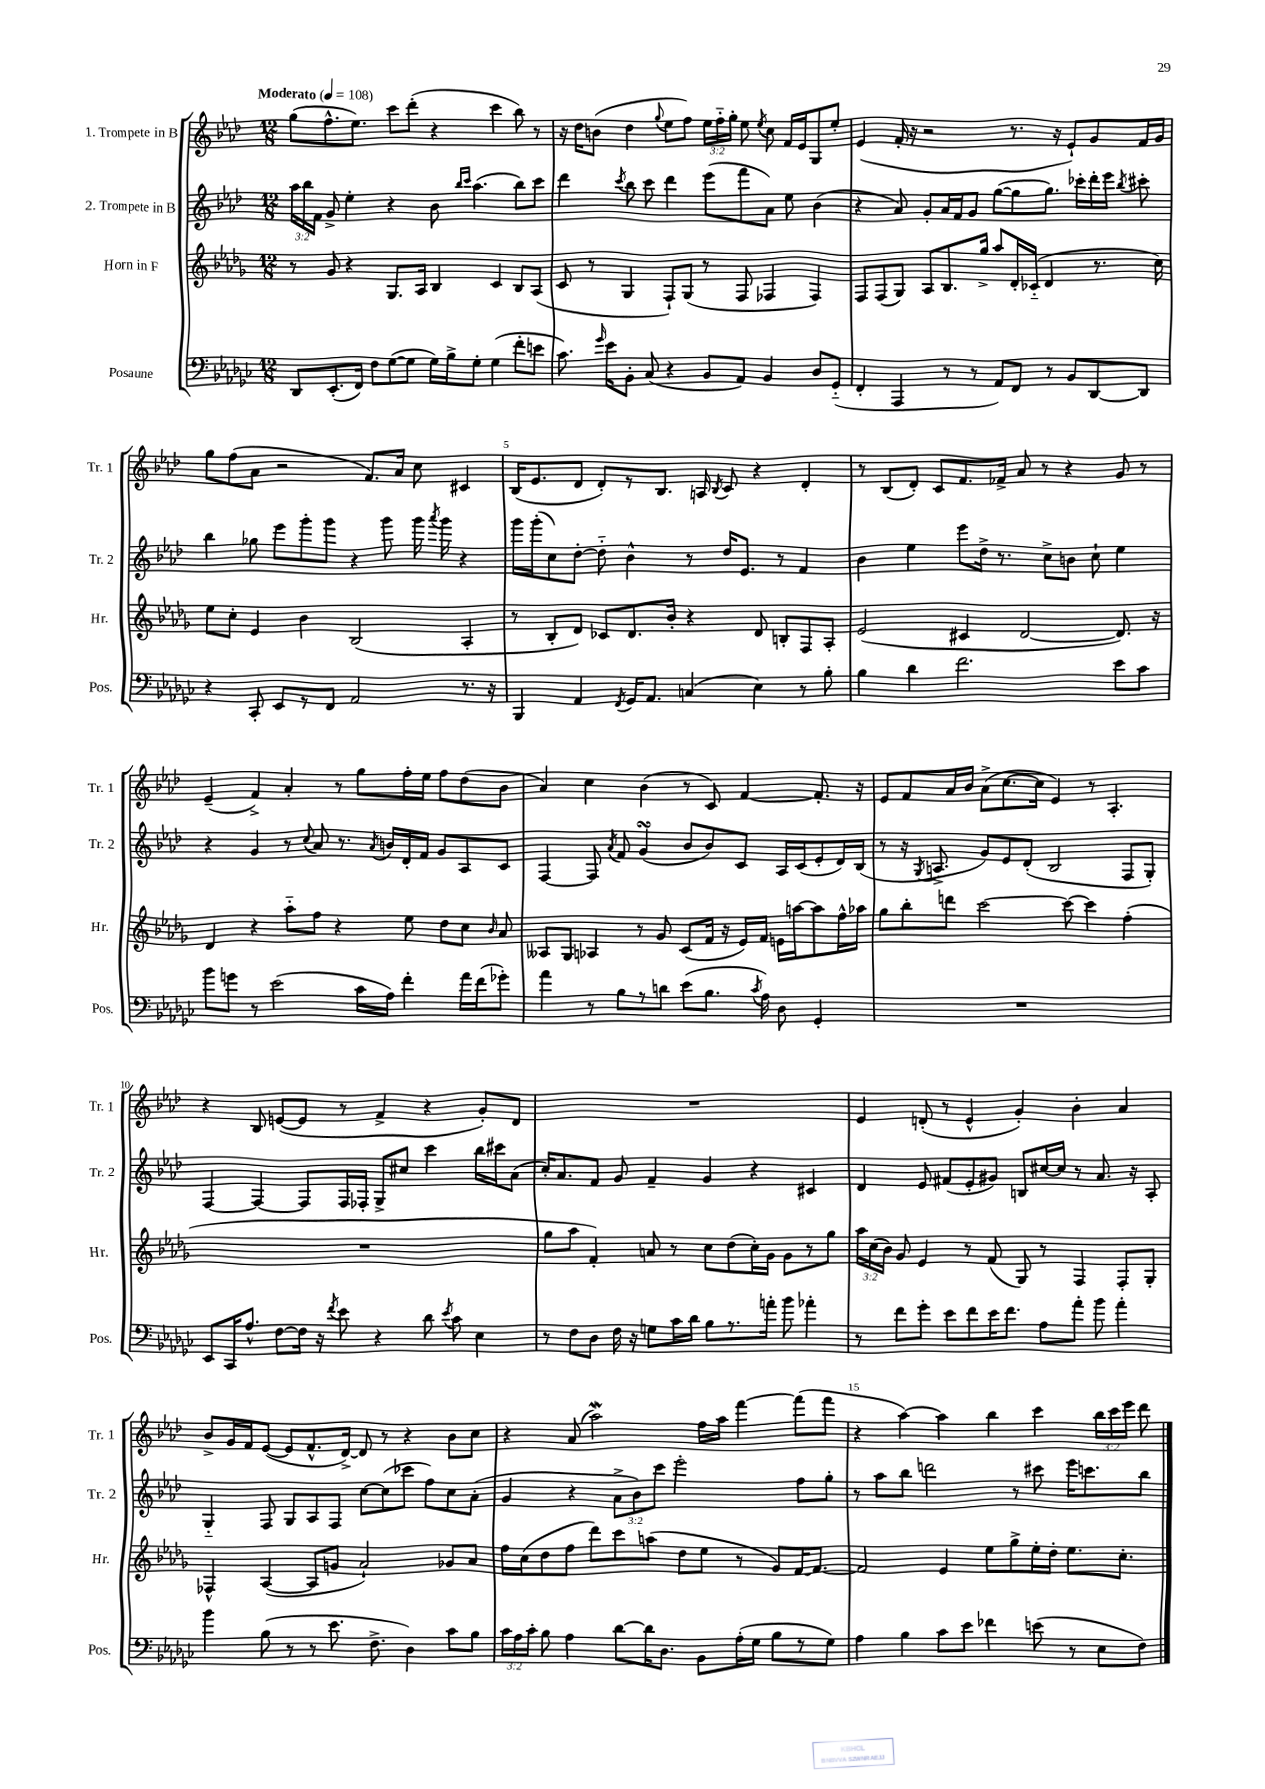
<<
\new StaffGroup <<
\new Staff = "s0" \with { instrumentName = "1. Trompete in B" shortInstrumentName = "Tr. 1" } {
    \clef treble \key aes \major \numericTimeSignature \time 12/8 \override Staff.TupletNumber.text = #tuplet-number::calc-fraction-text \tempo "Moderato" 4 = 108
    \autoBeamOff g''8[( f''8.-^ ees''8.]) c'''8[ des'''8]-.( r4 c'''4 bes''8) r8 |
    r16 des''16[ b'8]( des''4 \appoggiatura { g''8 } ees''8[ f''8]) \tuplet 3/2 { ees''16[ f''16-_ g''16]-. } ees''8 \acciaccatura { ees''8 } c''8 f'16[ ees'16 g8 ees''8]-. |
    ees'4( f'16-. r16 r2 r8. r16 ees'8[-!) g'8 f'16 g'16] |
    g''8[ f''8( aes'8] r2 f'8.[) aes'16] c''8 cis'4 |
    bes16[( ees'8. des'8] des'8[-.) r8 bes8.] a16 \acciaccatura { bes8 } c'8 r4 des'4-. |
    r8 bes8[( des'8]-.) c'8[ f'8. fes'16]-> aes'8 r8 r4 g'8 r8 |
    ees'4--( f'4->) aes'4-. r8 g''8[ f''16-. ees''16] f''8[ des''8( bes'8] |
    aes'4) c''4 bes'4( r8 c'8) f'4~ f'8.-. r16 |
    ees'8[ f'8 aes'16 bes'16] aes'8[->( c''8.~ c''16] ees'4) r8 aes4.-. |
    r4 bes8 e'8[~( e'8] r8 f'4-> r4 g'8[-.) des'8] |
    R1. |
    ees'4 d'8-.( r8 ees'4-^ g'4-.) bes'4-. aes'4 |
    bes'8[-> g'16 f'16 ees'8]~( ees'8[ f'8.-^ des'16]~->) des'8 r8 r4 bes'8[ c''8] |
    r4 aes'8( aes''2\mordent) f''16[ aes''16] f'''4~ f'''8[( f'''8] |
    r4 aes''4~) aes''4 bes''4 c'''4 \tuplet 3/2 { bes''16[ c'''16 ees'''16] } des'''8 \bar "|." |
}
\new Staff = "s1" \with { instrumentName = "2. Trompete in B" shortInstrumentName = "Tr. 2" } {
    \clef treble \key aes \major \numericTimeSignature \time 12/8 \override Staff.TupletNumber.text = #tuplet-number::calc-fraction-text
    \autoBeamOff \tuplet 3/2 { aes''16[ bes''16 f'16] } g'8-> ees''4-. r4 bes'8 \grace { bes''16[ c'''16] } aes''4.( bes''8[) c'''8] |
    des'''4 \acciaccatura { c'''8 } bes''8 c'''8 des'''4 ees'''8[( f'''8 aes'8]) ees''8 bes'4( |
    r4 aes'8) g'8[-. aes'16 f'16 g'8] g''8[~( g''8 g''8.]) ces'''16[-. des'''16-. ees'''16] \acciaccatura { bes''8 } cis'''8-. |
    bes''4 ges''8 ees'''8[ g'''8-. g'''8] r4 g'''8 g'''16 \acciaccatura { aes'''8 } g'''16 r4 |
    g'''16[ g'''16-.( c''8) des''8]~-. des''8-_ bes'4-^ r8 des''16[ ees'8.] r8 f'4 |
    bes'4 ees''4 ees'''8[ des''16]-> r8. c''8[-> b'8] c''8-! ees''4 |
    r4 g'4 r8 \appoggiatura { c''8 } aes'8 r8. \acciaccatura { aes'8 } b'16[ des'16-. f'16] g'8[ aes8 c'8] |
    f4~ f8 \acciaccatura { aes'8 } f'8 g'4\turn( bes'8[ bes'8) c'8] aes16[ c'16( ees'8-. des'16) bes16]( |
    r8 r16 \acciaccatura { g8 } a8.-> g'8[) ees'8 des'8]-.( bes2 f8[ g8]-.) |
    f4~ f4~ f8[ f16 fes16]-. g8[-> cis''8] c'''4 bes''16[ cis'''16 aes'8]( |
    c''16[-.) aes'8. f'8] g'8 f'4-- g'4 r4 cis'4 |
    des'4 ees'8 fis'8[( ees'8-. gis'8]) b8[ cis''16~ cis''16] r8 aes'8. r16 aes8-. |
    g4-_ f8 g8[ aes8 f8] c''8[~ c''8( ces'''8] f''8[) c''8 aes'8]-.( |
    g'4 r4 \tuplet 3/2 { aes'8[-> bes'8) c'''8] } ees'''2-. f''8[ g''8]-. |
    r8 aes''8[ bes''8] d'''2 r8 cis'''8 ees'''16[ c'''8. bes''8] \bar "|." |
}
\new Staff = "s2" \with { instrumentName = "Horn in F" shortInstrumentName = "Hr." } {
    \clef treble \key des \major \numericTimeSignature \time 12/8 \override Staff.TupletNumber.text = #tuplet-number::calc-fraction-text
    \autoBeamOff r8 ges'8 r4 ges8.[ aes16] bes4 c'4 bes8[ aes8]( |
    c'8 r8 ges4 f8[-!) ges8]( r8 f8 fes4 fes4) |
    f8[ f8( ges8]) aes8[ bes8. ges''16]-> aes''8[ des'16-. ces'16]-_( des'4 r8. c''16) |
    ees''8[ c''8]-. ees'4 bes'4 bes2( aes4-. |
    r8 bes8[-. des'8]) ces'8[ des'8. bes'16]-. r4 des'8 b8[-. f8 aes8]-. |
    ees'2( cis'4 des'2~ des'8.) r16 |
    des'4 r4 aes''8[-_ f''8] r4 ees''8 des''8[ c''8] \grace { bes'16 } aes'8 |
    aeses8[ ges8] aes4 r8 ges'8 c'8[( f'16] r16 ees'16[) f'16] e'16[ a''16~ a''8 f''16-^ aes''16] |
    ges''8[ bes''8-. d'''8] c'''2~ c'''8~ c'''4 f''4-.( |
    R1. |
    ges''8[ aes''8] f'4-.) a'8 r8 c''8[ des''8( c''16-.) ges'16] ges'8[ r8 ges''8] |
    \tuplet 3/2 { aes''16[ c''16( bes'16]) } ges'8 ees'4 r8 f'8( ges8) r8 f4 f8[-. ges8]-. |
    fes4-^ aes4~( aes8[ g'8] aes'2-!) ges'8[ aes'8] |
    f''16[ c''16( des''8 f''8] des'''8[) c'''8 a''8]( des''8[ ees''8] r8 ges'8[) f'16~ f'8.]~ |
    f'2 ees'4 ees''8[ ges''8-> ees''16-. des''16]-. ees''8.[ c''8.]-. \bar "|." |
}
\new Staff = "s3" \with { instrumentName = "Posaune" shortInstrumentName = "Pos." } {
    \clef bass \key ges \major \numericTimeSignature \time 12/8 \override Staff.TupletNumber.text = #tuplet-number::calc-fraction-text
    \autoBeamOff des,8[ ees,8.-.( f,16]) f8[ ges8~( ges8] ges16[) bes16-> ges8]-. ges4( f'8[-. e'8] |
    ces'8.) \grace { ges'16 } ees'16[ bes,8]-. ces8( r4 bes,8[ aes,8]) bes,4 des8[ ges,8]-_( |
    f,4-. aes,,4 r8 r8 aes,8[) f,8] r8 bes,8[ des,8~ des,8] |
    r4 ces,8-. ees,8[ r8 f,8] aes,2 r8. r16 |
    bes,,4 aes,4 \acciaccatura { f,8 } ges,16[ aes,8.] c4( ees4) r8 bes8-. |
    bes4 des'4 f'2. ees'8[ ces'8] |
    bes'8[ g'8] r8 ees'2( ces'16[ aes16]) f'4-. aes'16[ f'16( ges'8]-.) |
    aes'4 r8 bes8[ r8 d'8] ees'8[( bes8.] \acciaccatura { ces'8 } aes16) des8 ges,4-. |
    R1. |
    ees,8[ ces,16 aes8.]-^ f8[~ f16] r16 \acciaccatura { f'8 } ees'8 r4 des'8 \acciaccatura { ees'8 } ces'8 ees4 |
    r8 f8[ des8] f16 r16 g8[ ces'16 des'16] bes8[ r8. a'16]-. bes'8 aes'4-. |
    r8 f'8[ ges'8]-. ees'8[ f'8 ees'16 f'8.] aes8[ aes'8]-. bes'8 aes'4-. |
    bes'4 bes8( r8 r8 ees'8. f8.-> des4) ces'8[ bes8] |
    \tuplet 3/2 { ces'16[ aes16 ces'16]-. } bes8 aes4 des'8[~ des'16 des8.] bes,8[ aes16-.( ges16] bes8[ r8 ges8]) |
    aes4 bes4 ces'8[ ees'8] fes'4 e'8( r8 ees8[ f8]) \bar "|." |
}
>>
>>
\layout { \context { \Score \override BarNumber.break-visibility = ##(#f #t #t) barNumberVisibility = #(every-nth-bar-number-visible 5) } }
